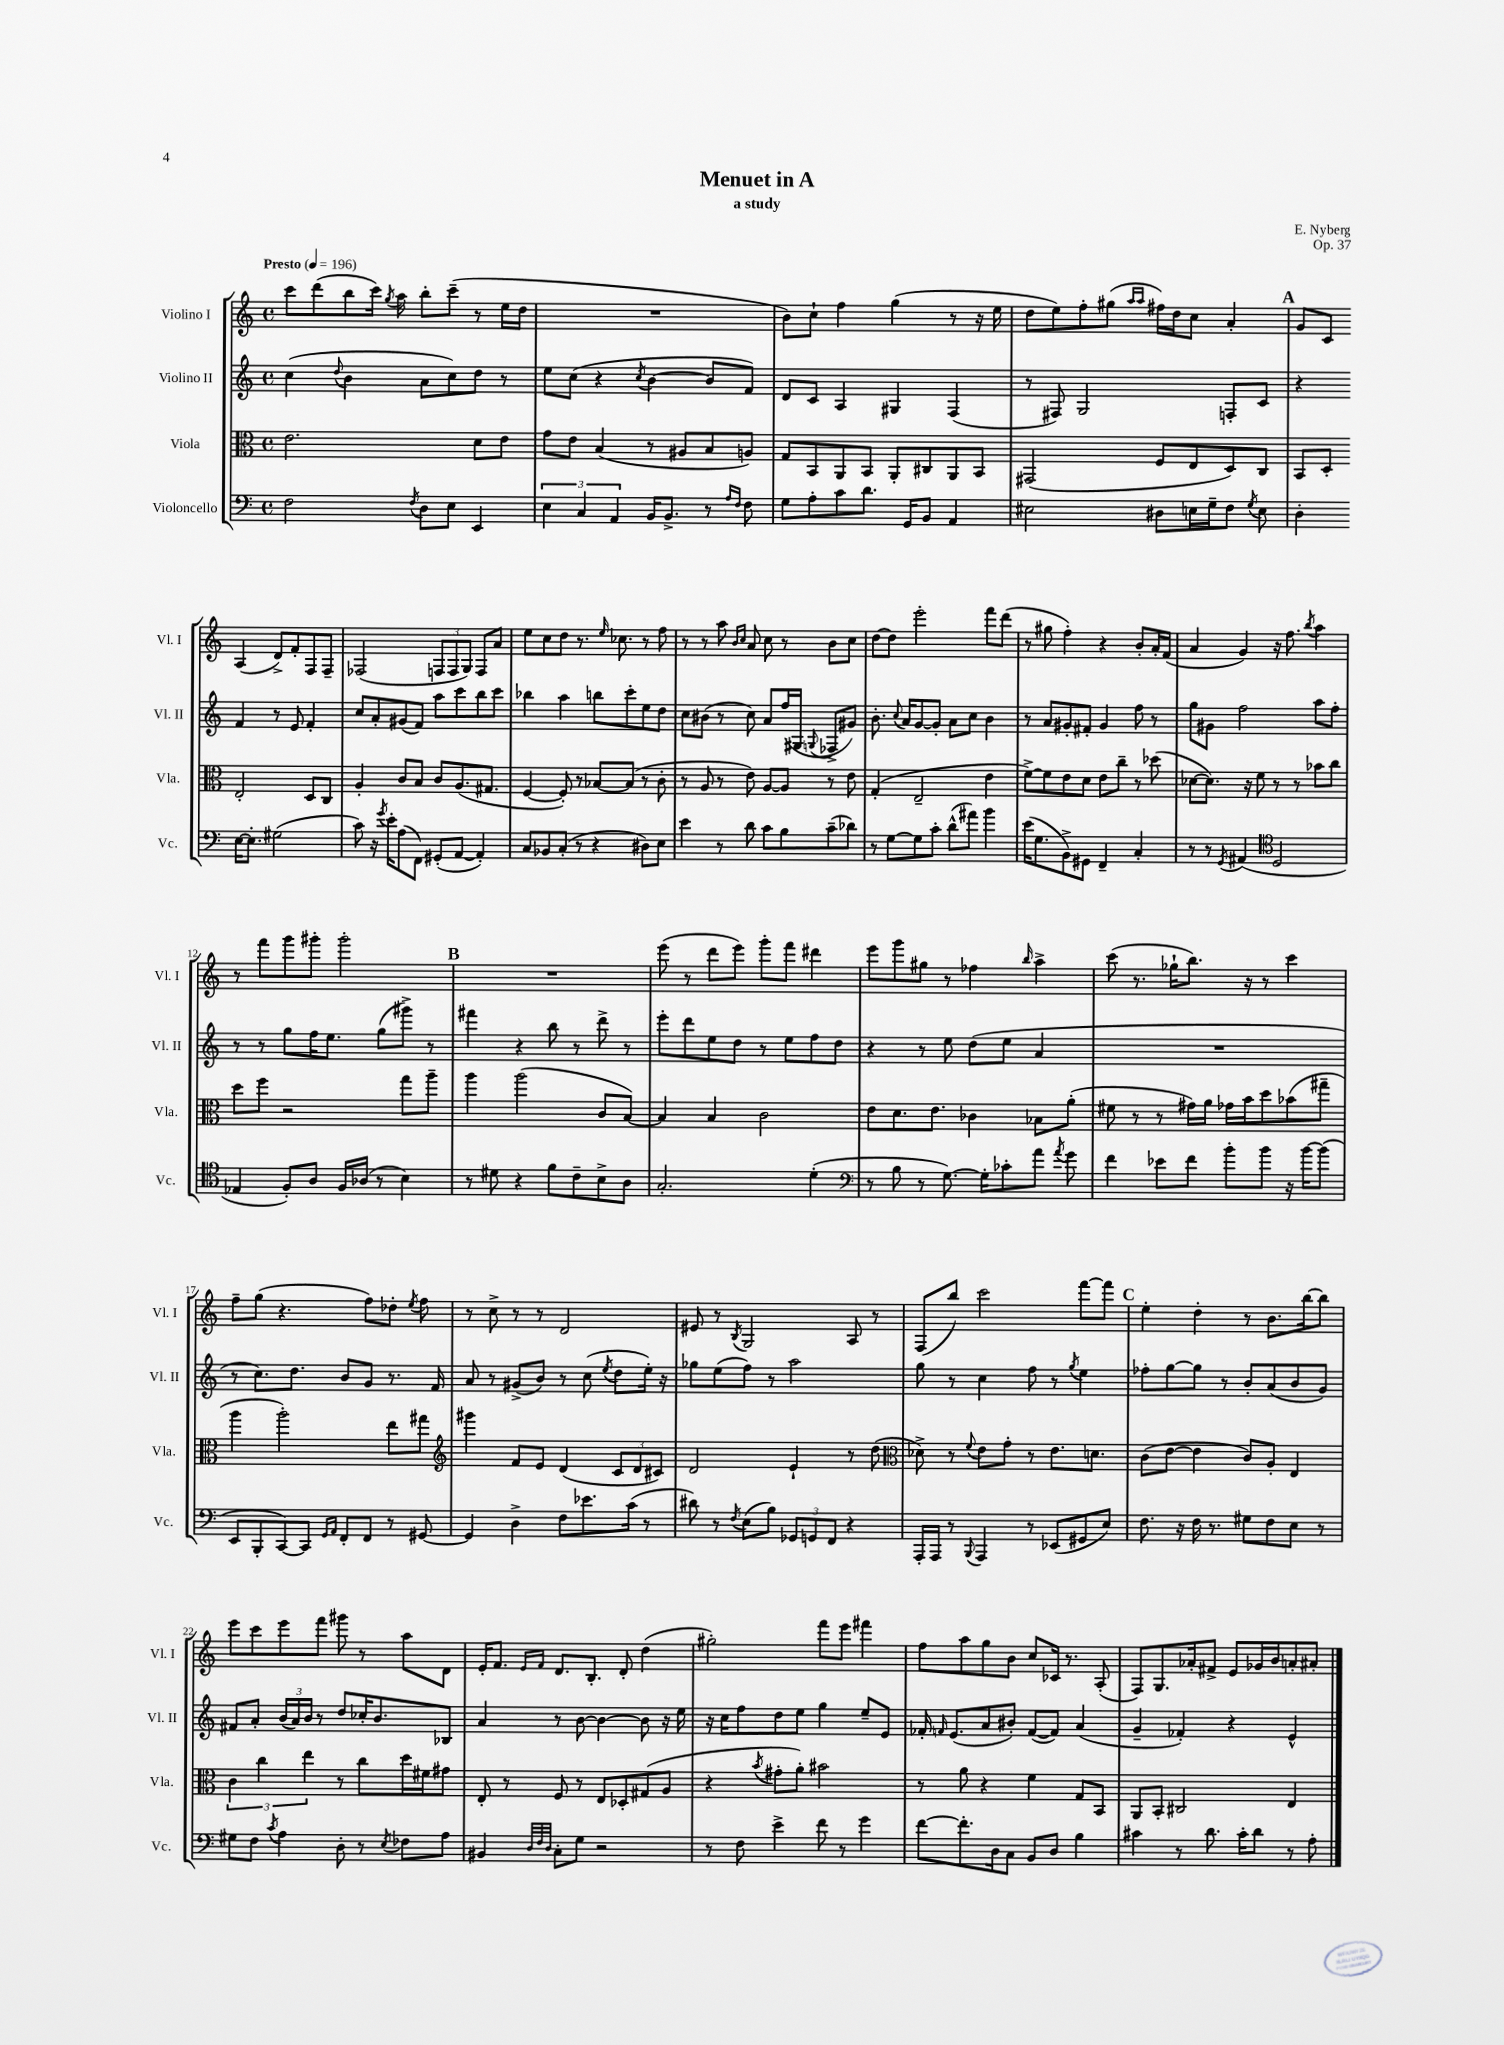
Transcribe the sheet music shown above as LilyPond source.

\header { title = "Menuet in A" composer = "E. Nyberg" subtitle = "a study" opus = "Op. 37" }
<<
\new StaffGroup <<
\new Staff = "s0" \with { instrumentName = "Violino I" shortInstrumentName = "Vl. I" } {
    \clef treble \key c \major \defaultTimeSignature \time 4/4 \tempo "Presto" 4 = 196
    \autoBeamOff c'''8[ d'''8( b''8 c'''16]) \acciaccatura { g''8 } a''16 b''8[-. c'''8]--( r8 e''16[ d''16] |
    R1 |
    b'8[) c''8]-! f''4 g''4( r8 r16 e''16 |
    d''8[ e''8) f''8-. gis''8]( \grace { a''16[ a''16] } fis''16[) d''16 c''8] a'4-. |
    \mark \markup { \bold "A" } g'8[ c'8] a4( d'8[->) f'8-. f8 f8]-- |
    fes2( \tuplet 3/2 { f8[ f8 g8]) } f8[ a'8] |
    e''8[ c''8 d''8] r8. \grace { e''16 } ces''8. r8 f''8 |
    r8 r8 a''8 \grace { b'16[ c''16] } a'8 c''8 r8 b'8[ c''8] |
    d''8[~ d''8] e'''2-. f'''8[ d'''8]( |
    r8 gis''8 f''4-.) r4 b'8[-. a'16-. f'16]( |
    a'4 g'4) r16 f''8. \acciaccatura { b''8 } a''4 |
    r8 f'''8[ g'''8 gis'''8]-. gis'''2-. |
    \mark \markup { \bold "B" } R1 |
    e'''8( r8 d'''8[ e'''8]) g'''8[-. f'''8] dis'''4 |
    e'''8[ g'''8 gis''8] r8 fes''4 \grace { b''16 } a''4-> |
    c'''8( r8. ges''16[-! b''8.]) r16 r8 c'''4 |
    f''8[-- g''8]( r4. f''8[) des''8]-. \acciaccatura { e''8 } f''8 |
    r8 c''8-> r8 r8 d'2 |
    eis'8 r8 \acciaccatura { b8 } g2 a8 r8 |
    f8[( b''8]) c'''2 f'''8[~ f'''8] |
    \mark \markup { \bold "C" } e''4-. d''4-. r8 b'8.[ b''16~ b''8] |
    e'''8[ c'''8 e'''8 f'''8] gis'''8 r8 a''8[ d'8] |
    e'16[-. f'8.] \grace { e'16[ f'16] } d'8.[ b8.]-. d'8-. d''4( |
    gis''2-.) f'''8[ e'''8] fis'''4 |
    f''8[ a''8 g''8 b'8] c''8[ ces'16] r8. a8-.( |
    f8[) g8. aes'16-. fis'8]-> e'8[ ges'16 b'16 a'8-. ais'8]-. \bar "|." |
}
\new Staff = "s1" \with { instrumentName = "Violino II" shortInstrumentName = "Vl. II" } {
    \clef treble \key c \major \defaultTimeSignature \time 4/4
    \autoBeamOff c''4( \appoggiatura { d''8 } b'4 a'8[ c''8) d''8] r8 |
    e''8[ c''8]( r4 \acciaccatura { c''8 } b'4~ b'8[ f'8]) |
    d'8[ c'8] a4 gis4 f4( |
    r8 fis8) g2 f8[-. c'8] |
    \mark \markup { \bold "A" } r4 f'4 r8 e'8 f'4-. |
    c''8[ a'8-. gis'8( f'8]) a''8[ c'''8 b''8 c'''8] |
    bes''4 a''4 b''8[ c'''8-. e''8 d''8] |
    c''8[ bis'8]( r8 c''8) a'8[ f''16( gis16] \appoggiatura { g8 } fes8[-> gis'8]) |
    b'8.-. \appoggiatura { c''8 } a'16[ g'8~ g'8]-. a'8[ c''8] b'4 |
    r8 a'8[ gis'8-. fis'8]-. gis'4 f''8 r8 |
    g''8[ gis'8] f''2 a''8[ f''8]-. |
    r8 r8 g''8[ f''16 e''8.] g''8[( gis'''8]->) r8 |
    \mark \markup { \bold "B" } fis'''4 r4 b''8 r8 d'''8-> r8 |
    e'''8[-. d'''8 e''8 d''8] r8 e''8[ f''8 d''8] |
    r4 r8 e''8 d''8[( e''8] a'4 |
    R1 |
    r8 c''8.[) d''8.] b'8[ g'8] r8. f'16 |
    a'8 r8 gis'8[->( b'8]) r8 c''8( \acciaccatura { e''8 } d''8[ e''16]-.) r16 |
    ges''8[ e''8( f''8]) r8 a''2 |
    g''8 r8 c''4 f''8 r8 \acciaccatura { g''8 } e''4 |
    \mark \markup { \bold "C" } fes''8[-. g''8~ g''8] r8 b'8[-. a'8( b'8 g'8]) |
    fis'8[ a'8]-. \tuplet 3/2 { b'16[( a'16) b'16] } r8 d''8[ ces''16-. b'8. bes8] |
    a'4 r8 b'8~ b'4~ b'8 r16 e''16 |
    r16 c''16[ f''8 d''8 e''8] g''4 e''8[-- e'8] |
    fes'16-. \grace { f'16 } e'8.[( a'8 bis'8]-.) f'8[~( f'8]) a'4( |
    g'4-- fes'4-.) r4 e'4-^ \bar "|." |
}
\new Staff = "s2" \with { instrumentName = "Viola" shortInstrumentName = "Vla." } {
    \clef alto \key c \major \defaultTimeSignature \time 4/4
    \autoBeamOff e'2. d'8[ e'8] |
    g'8[ e'8] b4( r8 ais8[ b8 a8]) |
    g8[ b,8 a,8 b,8] a,8[-. cis8 a,8 b,8] |
    gis,2( f8[ e8 d8) c8] |
    \mark \markup { \bold "A" } b,8[ d8]-. e2-. d8[ c8] |
    a4-. c'8[ b8] c'8[ a8.( gis8.] |
    f4~ f8-.) r8 bes8[~ bes8]( r8 c'8-. |
    r8 a8 r8 e'8) a8[~ a8] r8 e'8 |
    g4-.( e2-- e'4 |
    f'8[~->) f'8 e'8 d'8] e'8[ c''8]-- r8 des''8( |
    des'8[~ des'8.]) r16 f'8 r8 r8 bes'8[ c''8] |
    d''8[ f''8] r2 g''8[ a''8]-- |
    \mark \markup { \bold "B" } a''4 a''2( c'8[ b8]~) |
    b4 b4 c'2 |
    e'8[ d'8. e'8.] ces'4 bes8[ a'8]-.( |
    fis'8 r8 r8 gis'16[) a'16] ges'16[ b'16 d''8 bes'8( gis''8]-- |
    a''4 a''2-.) e''8[ gis''8] |
    \clef treble gis'''4 f'8[ e'8] d'4( \tuplet 3/2 { c'8[ d'8 cis'8]) } |
    d'2 e'4-! r8 d''8( |
    \clef alto des'8->) r8 \appoggiatura { f'8 } e'8[ g'8]-. r8 e'8.[ d'8.] |
    \mark \markup { \bold "C" } c'8[( e'8]~ e'4 c'8[) a8]-. e4 |
    \tuplet 3/2 { c'4 c''4 e''4 } r8 c''8[ d''16 fis'16 gis'8] |
    e8-. r8 f8 r8 e8[ des8-. gis8( a8] |
    r4 \acciaccatura { b'8 } gis'8[-. a'8]-.) bis'2 |
    r8 a'8 r4 f'4 g8[ b,8] |
    a,8[ b,8]-. cis2 e4 \bar "|." |
}
\new Staff = "s3" \with { instrumentName = "Violoncello" shortInstrumentName = "Vc." } {
    \clef bass \key c \major \defaultTimeSignature \time 4/4
    \autoBeamOff f2 \acciaccatura { f8 } d8[ e8] e,4 |
    \tuplet 3/2 { e4 c4 a,4 } b,16[ b,8.]-> r8 \grace { a16[ f16] } f8 |
    g8[ a8-. c'8 d'8.] g,16[ b,8] a,4 |
    eis2 dis8[ e16 g16-- f8] \acciaccatura { g8 } e8 |
    \mark \markup { \bold "A" } d4-. e16[~ e8.]-. gis2( |
    c'8) r16 \acciaccatura { g'8 } e'16[-. a8( f,8]) gis,8[-.( a,8]~ a,4-.) |
    c8[ bes,8 c8]-.( r8 r4 dis8[) e8] |
    e'4 r8 d'8 c'8[ b8 c'8--( des'8]) |
    r8 g8[~ g8 c'8]-. d'8[-^( ais'8]) b'4 |
    e'16[( g8. b,8->) gis,8] f,4-- c4-. |
    r8 r8 \acciaccatura { g,8 } ais,4( \clef tenor d2 |
    ees4 f8[-.) a8] f16[ aes16]( r8 b4) |
    \mark \markup { \bold "B" } r8 dis'8 r4 f'8[ c'8-- b8-> a8] |
    g2.-. d'4-.( |
    \clef bass r8 b8 r8 g8.~) g16[-. ces'8-. a'8] \acciaccatura { a'8 } g'8 |
    f'4 ees'8[ f'8] b'8[-. b'8] r16 b'16[~ b'8]( |
    e,8[ b,,8-. c,8~) c,8] \grace { g,16[ a,16] } f,8[-. f,8] r8 gis,8~ |
    gis,4 d4-> f8[ ees'8. c'16]( r8 |
    dis'8) r8 \acciaccatura { f8 } e8[( b8]) \tuplet 3/2 { ges,8[ g,8 f,8] } r4 |
    a,,16[-. a,,16] r8 \appoggiatura { b,,8 } a,,4 r8 ees,8[( gis,8 e8]) |
    \mark \markup { \bold "C" } f8. r16 f16 r8. gis8[ f8 e8] r8 |
    gis8[ f8] \acciaccatura { c'8 } a4 d8-. r8 \acciaccatura { e8 } fes8[ a8] |
    bis,4 \grace { d32[ f32 d32] } c8[-. g8] r2 |
    r8 f8 e'4-> f'8 r8 g'4 |
    f'8[~ f'8.-. d16 c8] b,8[ d8] b4 |
    cis'4 r8 d'8. cis'16[-. d'8] r8 a8-. \bar "|." |
}
>>
>>
